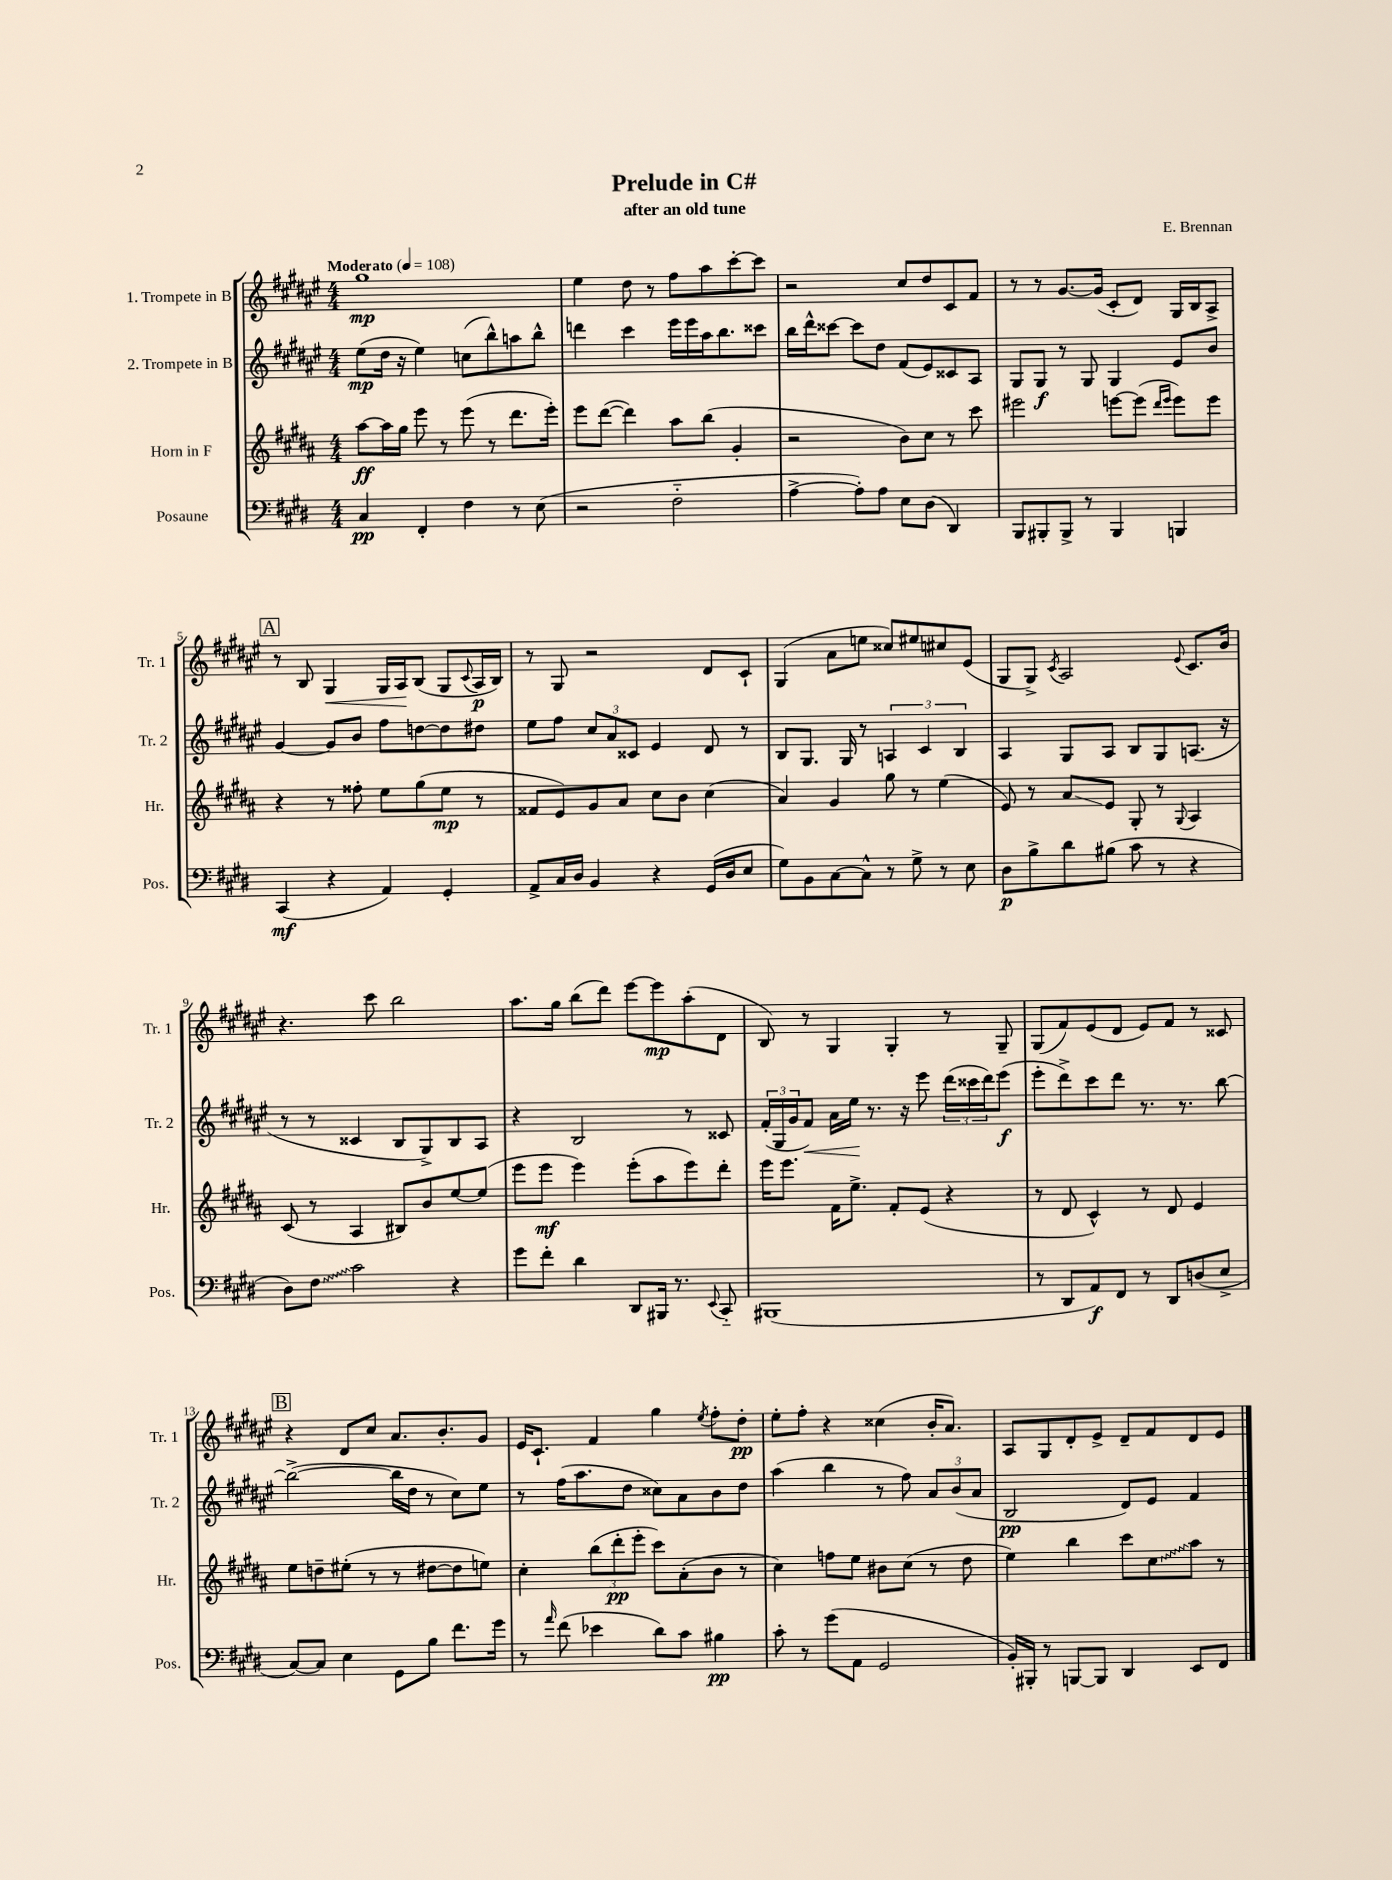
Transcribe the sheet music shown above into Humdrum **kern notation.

**kern	**kern	**kern	**kern
*staff4	*staff3	*staff2	*staff1
*clefF4	*clefG2	*clefG2	*clefG2
*k[f#c#g#d#]	*k[f#c#g#d#a#]	*k[f#c#g#d#a#e#]	*k[f#c#g#d#a#e#]
*M4/4	*M4/4	*M4/4	*M4/4
*MM108	*MM108	*MM108	*MM108
4C#	[8aa#	(8ee#	1gg#
.	16aa#]	16dd#	.
.	16gg#	16r	.
4FF#'	8eee	4ee#)	.
.	8r	.	.
4F#	(8eee	(8cc	.
.	8r	8bb^^)	.
8r	8.ddd#	8aa	.
(8E	.	8bb^^	.
.	16eee')	.	.
=	=	=	=
2r	8eee	4ddd	4ee#
.	([8ddd#	.	.
.	4ddd#])	4ccc#	8dd#
.	.	.	8r
2F#'~	8aa#	16eee#	8ff#
.	.	16eee#	.
.	(8bb	16aa#	8aa#
.	.	8.bb	.
.	4g#'	.	[8ccc#'
.	.	8ccc##	8ccc#]
=	=	=	=
[4A^	2r	16bb	2r
.	.	16ddd#^^	.
.	.	[8ccc##	.
8A'])	.	8ccc##]	.
8A	.	8dd#	.
8E	8b)	(8f#	8cc#
(8D#	8cc#	8e#)	8dd#
4DD#)	8r	8c##	8c#
.	8ccc#	8A#	8f#
=	=	=	=
8BBB	2eee#	8G#	8r
8BBB#'	.	8G#	8r
8BBB#^	.	8r	[8.g#
8r	.	8G#	.
.	.	.	(16g#]
4BBB#	[8eee	4G#	8c#'
.	(8eee]	.	8d#)
.	16qqddd#	.	.
.	16qqeee	.	.
4BBB	8eee)	8e#	16G#
.	.	.	16B
.	8eee	8b	8A#^
=	=	=	=
(4CC#	4r	[4g#	8r
.	.	.	8B
4r	8r	8g#]	4G#
.	8ff##'	8b	.
4AA)	8ee	8ff#	16G#
.	.	.	16A#
.	(8gg#	[8dd	(8B
4GG#'	8ee	8dd]	8G#
.	.	.	8qqc#
.	8r	8dd#	16A#
.	.	.	16B)
=	=	=	=
8AA^	8f##	8ee#	8r
16C#	8e)	8ff#	8G#
16D#	.	.	.
4BB	8g#	12cc#	2r
.	.	12a#	.
.	8a#	.	.
.	.	12c##	.
4r	8cc#	4e#	.
.	8b	.	.
(16GG#	(4cc#	8d#	8d#
16D#	.	.	.
8E	.	8r	8c#`
=	=	=	=
8G#)	4a#)	8B	(4G#
8BB	.	8.G#	.
[8C#	4g#	.	8a#
.	.	16G#	.
8C#^^]	.	8r	8ee
8r	8gg#	6A	8cc##)
8G#^	8r	.	8ee#
.	.	6c#	.
8r	(4ee	.	8cc#
.	.	6B	.
8E	.	.	(8e#
=	=	=	=
8D#	8e)	4A#	8G#
8B^	8r	.	8G#^)
.	.	.	8qc#
8d#	8a#	8G#	2A#
(8B#	8e	8A#	.
8c#	8G#'	8B	.
8r	8r	8G#	.
.	8qqG#	.	8qqe#
4r	4A#	(8.A	8.c#
.	.	16r	16b
=	=	=	=
8D#)	(8c#	8r	4.r
8F#	8r	8r	.
2c#	4A#	4c##	.
.	.	.	8ccc#
.	8B#)	8B	2bb
.	8b	8G#^)	.
4r	[8ee	8B	.
.	(8ee]	8A#	.
=	=	=	=
8g#	8eee	4r	8.aa#
8f#'	8eee	.	.
.	.	.	16gg#
4d#	4eee)	2B	(8bb
.	.	.	8ddd#)
8DD#	(8eee'	.	[8eee#
16BBB#	8aa#	.	8eee#]
8.r	.	.	.
.	8eee)	8r	(8aa#'
8qqEE	.	.	.
8CC#'~	8ddd#'	8c##	8d#
=	=	=	=
(1BBB#	16eee	(24f#'	8B)
.	.	24G#	.
.	8.eee	.	.
.	.	24g#	.
.	.	8f#)	8r
.	16f#	16a#	4G#
.	8.ee^	16ee#	.
.	.	8.r	.
.	8f#'	.	4G#'
.	.	16r	.
.	(8e	8eee#	.
.	4r	(24ddd#	8r
.	.	24ccc##	.
.	.	24ddd#)	.
.	.	(8eee#	8G#~
=	=	=	=
8r	8r	8eee#'	(8G#
8DD#	8d#	8ddd#^)	8f#)
8AA)	4c#^^)	8ccc#	(8e#
8FF#	.	8ddd#	8d#
8r	8r	8.r	8e#)
8DD#	8d#	.	8f#
.	.	8.r	.
(8D	4e	.	8r
8E^	.	[8bb	8c##
=	=	=	=
[8C#)	8ee	(2bb^_	4r
8C#]	8dd~	.	.
4E	(8ee#'	.	8d#
.	8r	.	8cc#
8GG#	8r	16bb]	8.a#
.	.	16dd#	.
8B	[8dd#	8r	.
.	.	.	8.b'
8.f#	8dd#]	8cc#)	.
.	8ee)	8ee#	8g#
16g#	.	.	.
=	=	=	=
8r	4cc#'	8r	16e#
.	.	.	8.c#`
16qqa	.	.	.
(8f#	.	(16ff#	.
.	.	8.aa#	.
4e-	(12bb	.	4f#
.	12ddd#'	.	.
.	.	8dd#	.
.	12eee'	.	.
8d#)	8ccc#)	8cc##)	4gg#
8c#	(8a#'	8a#	.
.	.	.	8qee#
4B#	8b	8b	8ff#'
.	8r	8dd#	8dd#'
=	=	=	=
8c#'	4cc#)	(4aa#	8ee#'
8r	.	.	8ff#'
(8g#	8ff	4bb	4r
8AA	8ee	.	.
2GG#	8b#	8r	(4cc##
.	(8cc#	8ff#)	.
.	8r	12a#	16b'
.	.	.	8.a#)
.	.	(12b	.
.	8dd#	.	.
.	.	12a#	.
=	=	=	=
16BB')	4ee)	2B	8A#
16BBB#'	.	.	.
8r	.	.	8G#
[8BBB	4bb	.	8d#'
8BBB]	.	.	8e#^
4DD#	8ccc#	8d#)	8d#~
.	8cc#	8e#	8f#
8EE	8aa#	4f#	8d#
8FF#	8r	.	8e#
==	==	==	==
*-	*-	*-	*-
